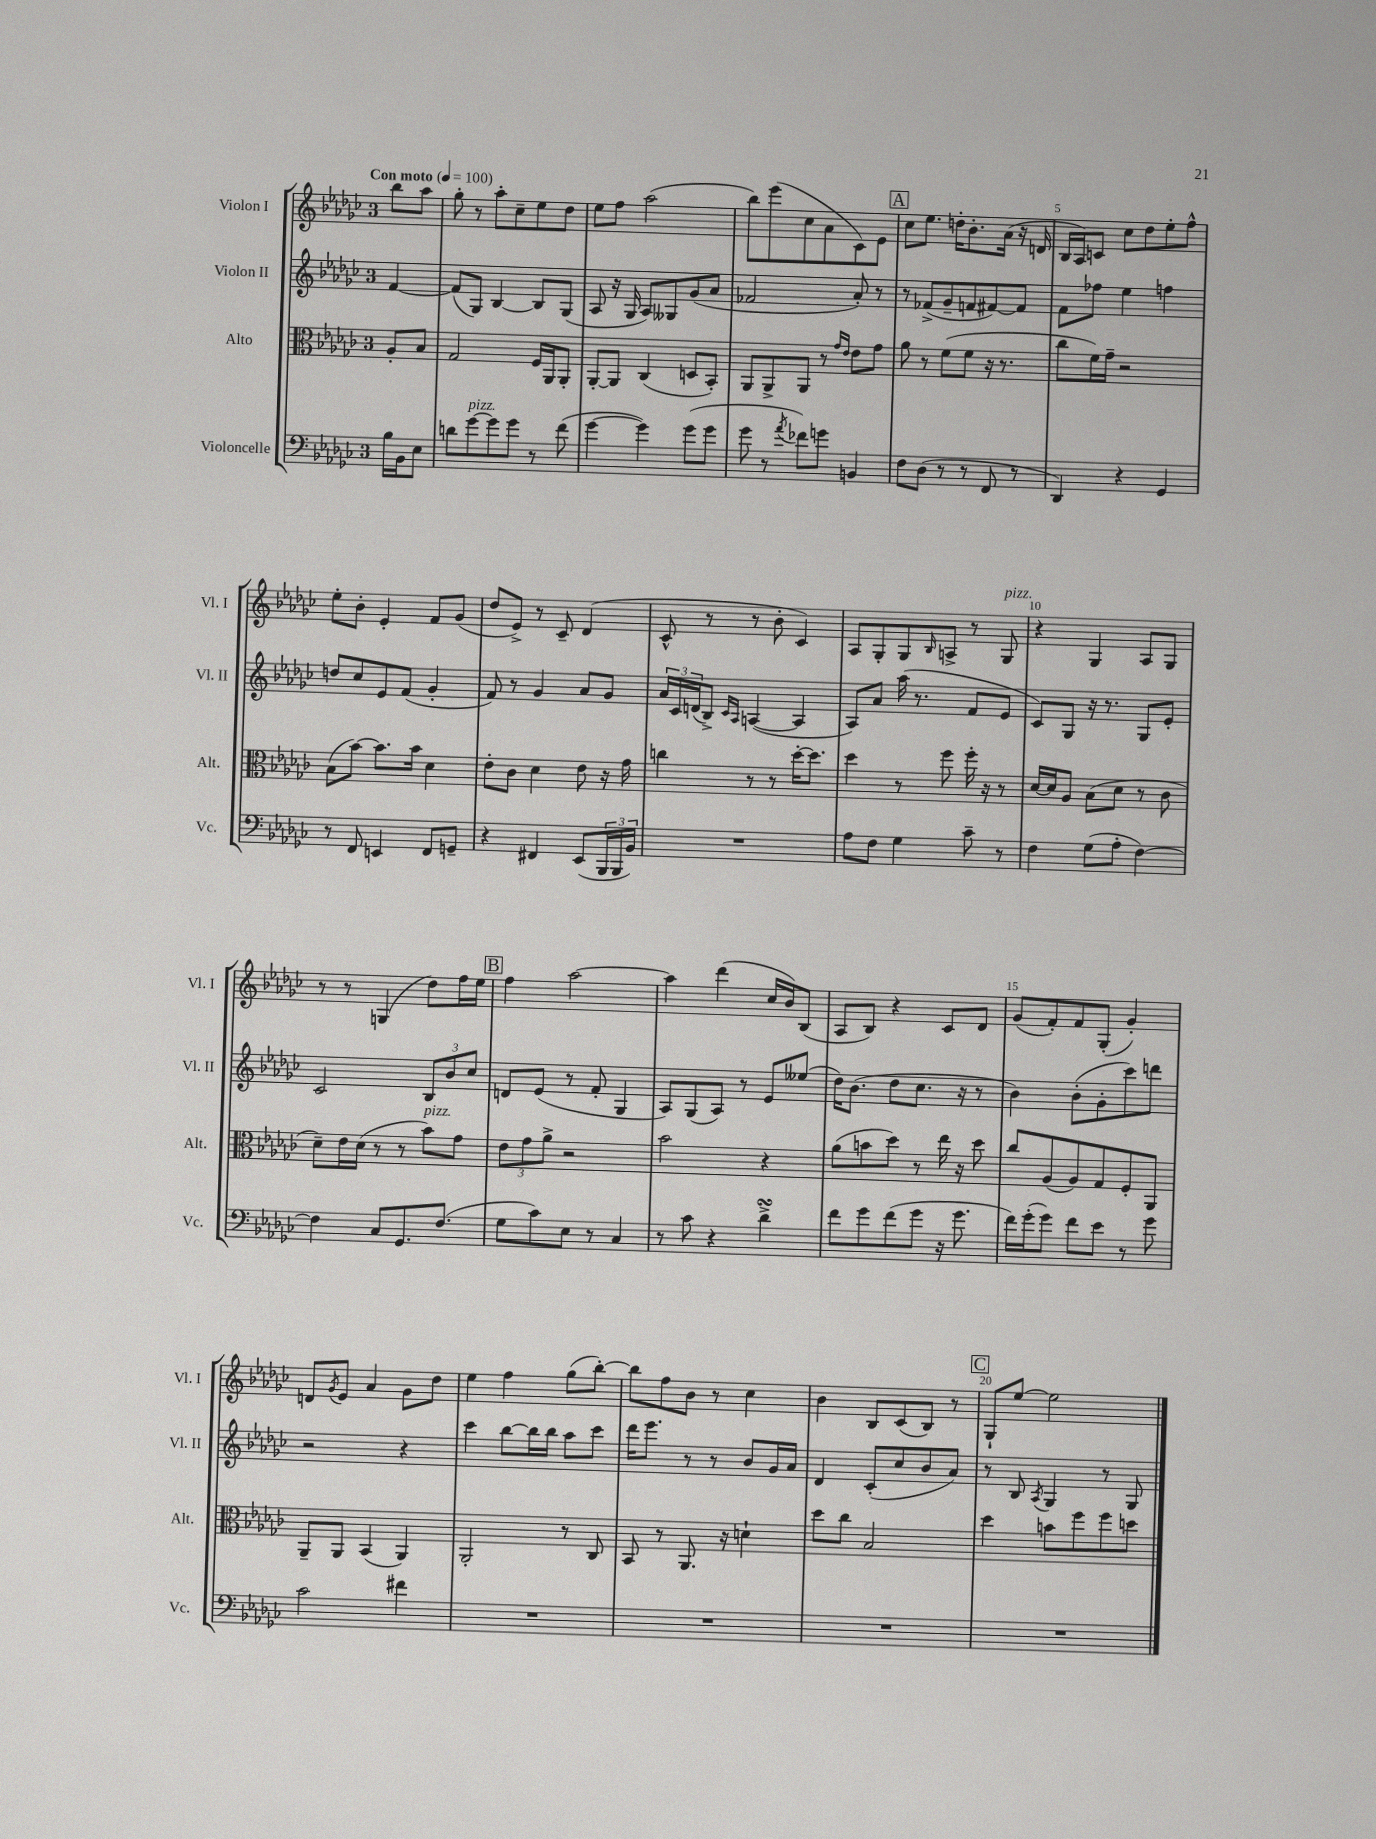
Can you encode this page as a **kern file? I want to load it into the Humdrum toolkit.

**kern	**kern	**kern	**kern
*staff4	*staff3	*staff2	*staff1
*clefF4	*clefC3	*clefG2	*clefG2
*k[b-e-a-d-g-c-]	*k[b-e-a-d-g-c-]	*k[b-e-a-d-g-c-]	*k[b-e-a-d-g-c-]
*M3/4	*M3/4	*M3/4	*M3/4
*MM100	*MM100	*MM100	*MM100
16B-	8A-'	[4f	8bb-
16BB-	.	.	.
8E-	8B-	.	8aa-
=	=	=	=
8d	2G-	(8f]	8gg-'
[8g-	.	8G-)	8r
8g-]	.	[4B-	8aa-'
8g-	.	.	8cc-~
8r	16F	8B-]	8ee-
.	16AA-	.	.
(8f	8AA-'	(8G-	8dd-
=	=	=	=
[4g-	[8AA-'	8A-	8ee-
.	8AA-]	16r	8ff
.	.	16G-	.
4g-])	(4C-	8A-)	(2aa-
.	.	8G--	.
(8g-	8D	(8g-	.
8g-	8BB-')	8a-	.
=	=	=	=
8g-	8AA-	2f-	8bb-)
8r	8AA-^	.	(8eee-
8qa-	.	.	.
8f-)	8AA-	.	8cc-
8g	8r	.	8a-
.	16qqg-	.	.
.	16qqe-	.	.
4BB	8e-	8a-')	8c-)
.	8g-	8r	8e-
=	=	=	=
8F	8a-	8r	8cc-
(8D-	8r	(8f-^	8.ee-
8r	(8f	8g-~	.
.	.	.	16dd'
8r	8f	8f	8.b-'
8FF	16r	[8f#)	.
.	8.r	.	(16a-
8r	.	8f#]	16r
.	.	.	16d
=	=	=	=
4DD-)	8cc-	8f	16B-
.	.	.	16A-)
.	16f)	8ff-	8c
.	16g-~	.	.
4r	2r	4ee-	8cc-
.	.	.	8dd-
4GG-	.	4ff	8ee-'
.	.	.	8ff^^
=	=	=	=
8r	(8B-	8dd	8ee-'
8FF	[8b-)	8cc-	8b-'
4EE	8.b-]	8e-	4e-'
.	.	(8f	.
.	16b-	.	.
8FF	4d-	4g-'	8f
8GG~	.	.	(8g-
=	=	=	=
4r	8e-'	8f)	8dd-
.	8c-	8r	8e-^)
4FF#	4d-	4g-	8r
.	.	.	8c-~
(8EE-	8e-	8a-	(4d-
24BBB-	16r	8g-	.
24BBB-	.	.	.
.	16g-	.	.
24BB-)	.	.	.
=	=	=	=
2.r	4cc	24a-	8c-^^
.	.	24c-	.
.	.	(24d	.
.	.	8B-^)	8r
.	.	16qqc-	.
.	.	16qqA-	.
.	8r	([4A	8r
.	8r	.	8b-'
.	[16dd-'	4A]	4c-)
.	8.dd-]	.	.
=	=	=	=
8A-	4dd-	8A-)	8A-
8F	.	8a-	8G-'
4G-	8r	(16aa-	8G-
.	.	8.r	.
.	.	.	16qqB-
.	8ff	.	8A^
8c-~	16ff'	8f	8r
.	16r	.	.
8r	8r	8e-	8G-
=	=	=	=
4F	[16d-	8c-)	4r
.	16d-]	.	.
.	8A-	8G-	.
(8G-	(8B-	16r	4G-
.	.	8.r	.
8A-'	8d-	.	.
[4F)	8r	8G-	8A-
.	8c-	8e-'	8G-
=	=	=	=
4F]	8d-~)	2c-	8r
.	16e-	.	8r
.	(16d-	.	.
8C-	8r	.	(4G
8.GG-	8r	.	.
.	8b-)	12B-	8dd-)
(8.F	.	.	.
.	.	12b-	.
.	8g-	.	16ff
.	.	12cc-	.
.	.	.	16ee-
=	=	=	=
8G-	12e-	8d	4ff
.	12g-	.	.
8c-)	.	(8e-	.
.	12a-^	.	.
8E-	2r	8r	[2aa-
8r	.	8f'	.
4C-	.	4G-	.
=	=	=	=
8r	2b-	8A-)	4aa-]
8c-	.	(8G-	.
4r	.	8A-)	(4ddd-
.	.	8r	.
4d-^	4r	8e-	16cc-
.	.	.	16b-)
.	.	(8ee--	(8B-
=	=	=	=
8f	(8a-	16dd-)	8A-
.	.	(8.b-	.
8g-	8b	.	8B-)
(8f	8dd-)	8dd-	4r
8g-	8r	8.cc-	.
16r	16ee-	.	8c-
8.g-	16r	16r	.
.	8dd-	8r	8d-
=	=	=	=
16f)	8cc-	4b-)	(8g-
(16g-'	.	.	.
8g-)	(8A-	.	8f')
8f	8A-)	(8b-'	8f
8e-	8G-	8g-'	(8G-'
8r	8F'	8ccc-)	4g-')
8g-	8AA-	8ddd	.
=	=	=	=
2c-	8AA-~	2r	8d
.	.	.	8qg-
.	8AA-	.	8e-
.	(4BB-	.	4a-
4f#	4AA-)	4r	8g-
.	.	.	8dd-
=	=	=	=
2.r	2AA-'	4ccc-	4ee-
.	.	[8bb-	4ff
.	.	16bb-]	.
.	.	16bb-	.
.	8r	8aa-	(8gg-
.	8C-	8ccc-	[8bb-')
=	=	=	=
2.r	8BB-	16ddd-	8bb-]
.	.	8.eee-	.
.	8r	.	8ff
.	8.AA-	8r	8b-
.	.	8r	8r
.	16r	.	.
.	4d`	8b-	4cc-
.	.	16g-	.
.	.	16a-	.
=	=	=	=
2.r	8dd-	4d-	4b-
.	8cc-	.	.
.	2B-	(8c-'	8B-
.	.	8cc-	(8c-
.	.	8b-	8B-)
.	.	8a-)	8r
=	=	=	=
2.r	4dd-	8r	8G-`
.	.	8B-	[8ee-
.	.	8qA-	.
.	8b	4G-	2ee-]
.	8ff	.	.
.	8ff	8r	.
.	8dd	8G-	.
==	==	==	==
*-	*-	*-	*-
